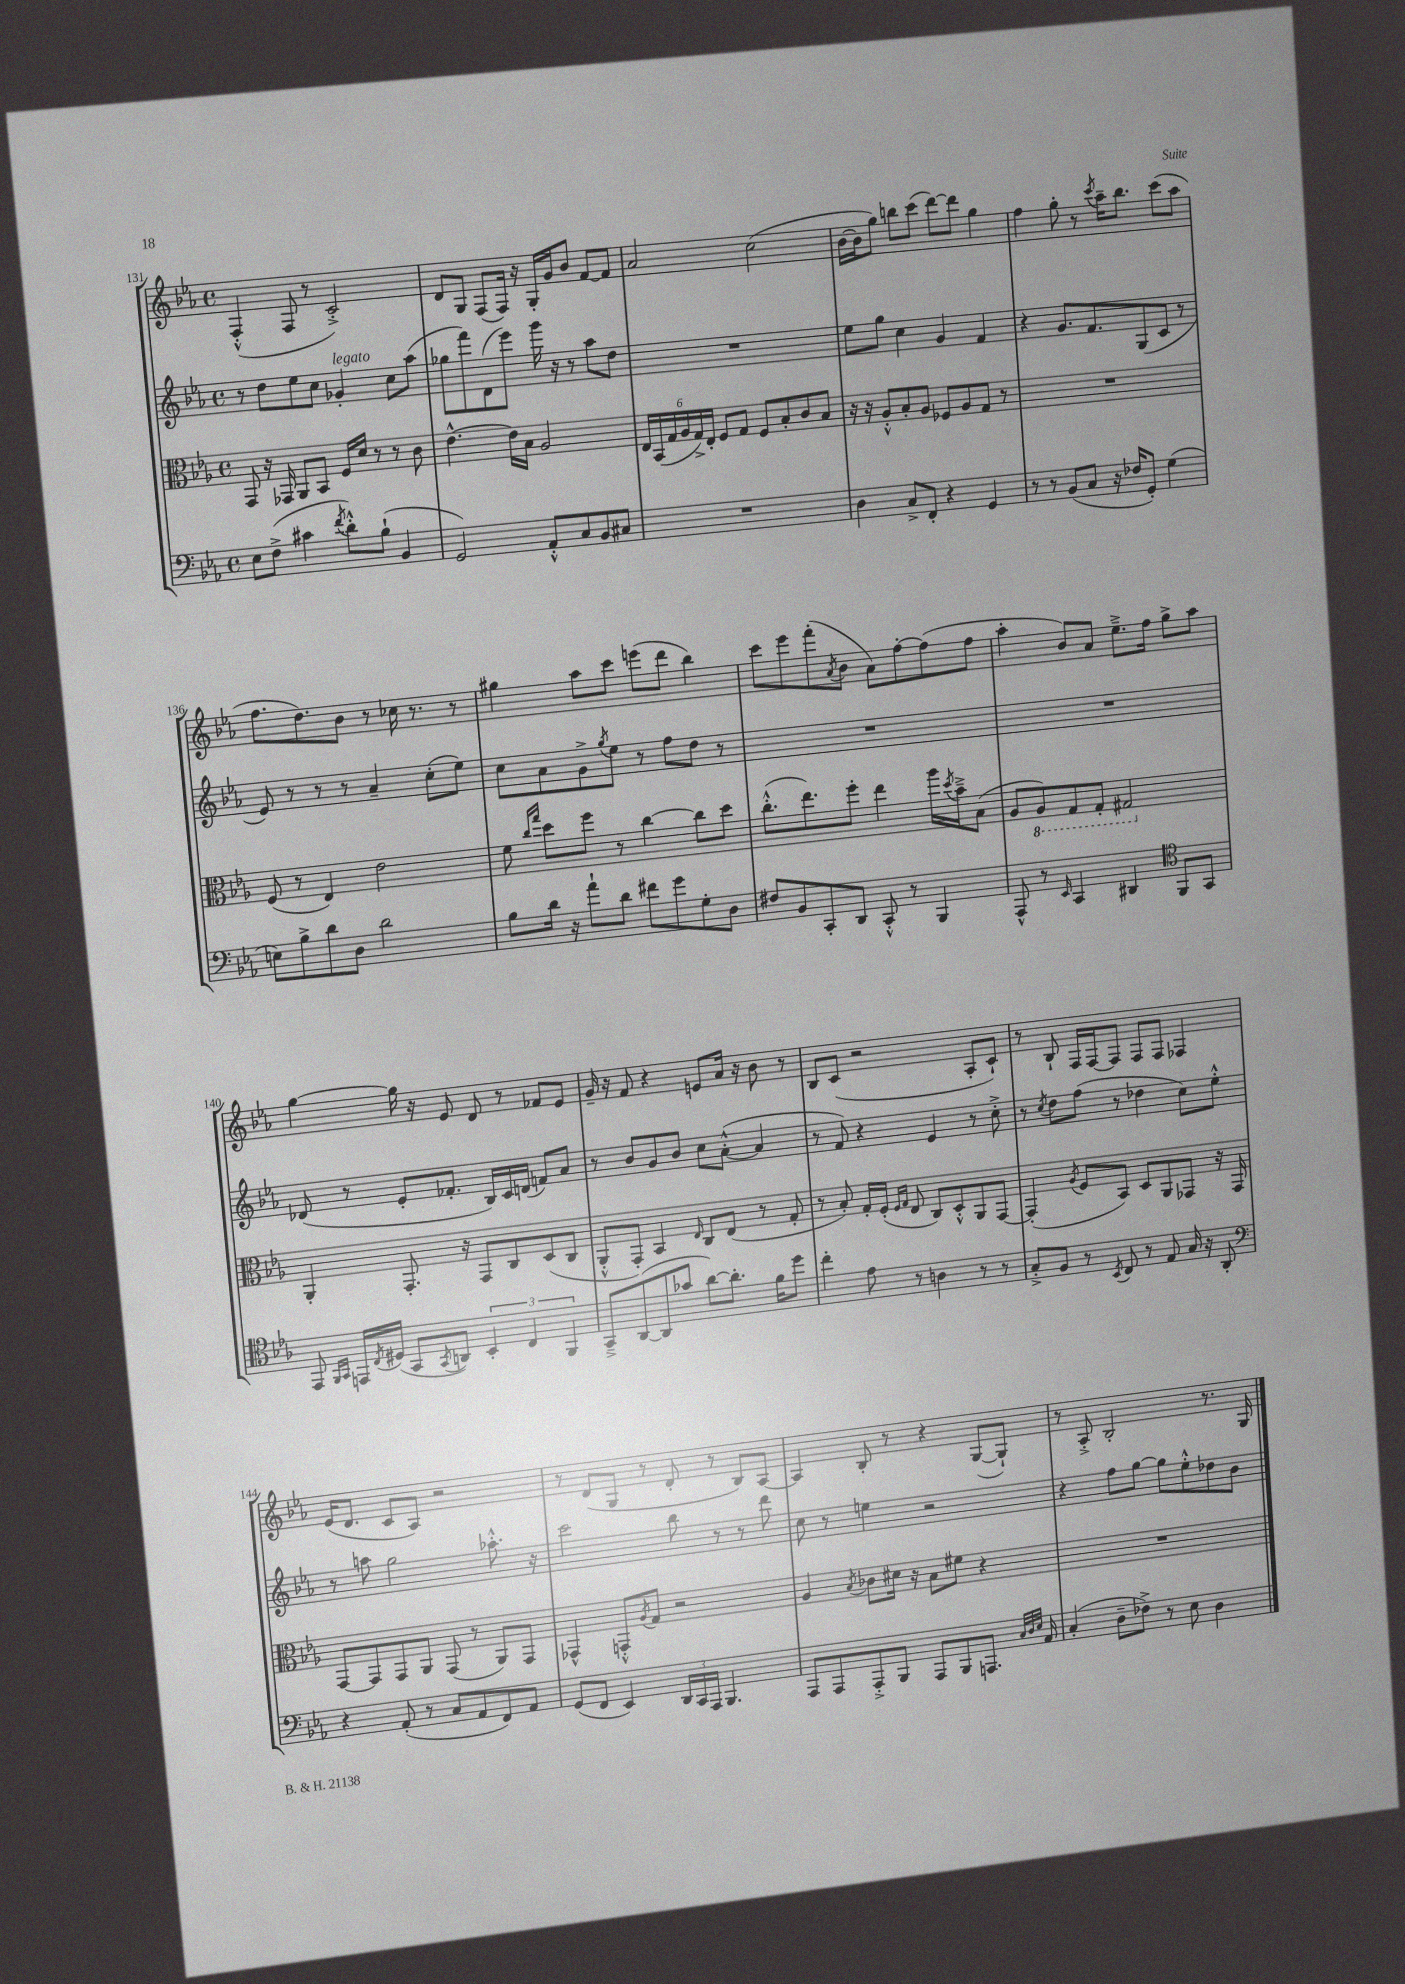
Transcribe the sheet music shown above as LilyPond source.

<<
\new StaffGroup <<
\new Staff = "s0" {
    \clef treble \key ees \major \defaultTimeSignature \time 4/4
    f4-.-^( f8 r8 c'2-.->) |
    d'8 g8 f8( f16) r16 g16-. g'16 bes'8 f'8~ f'8 |
    aes'2 c''2( |
    bes'16~ bes'16 g''8) b''8 c'''8( d'''8~) d'''8 g''4 |
    f''4 g''8-. r8 \acciaccatura { c'''8 } aes''16-- bes''8. c'''8( aes''8 |
    f''8. d''8.) bes'8 r8 ces''16 r8. r8 |
    gis''4 aes''8 c'''8 e'''8( d'''8 bes''4) |
    c'''8 ees'''8 f'''8-.( \acciaccatura { aes'8 } bes'8 aes'8) f''8~-. f''8( f''8 |
    aes''4-. bes'8) aes'8 ees''8.---> f''16 g''8-> aes''8 |
    g''4~ g''16 r16 ees'8 d'8 r8 fes'8 ees'8 |
    g'16-- r16 f'8 r4 e'8 aes'16 r16 bes'8 r8 |
    bes8 c'8( r2 aes8-. c'8-!) |
    r8 bes8-! f16 f16~ f8 f8 f8 fes4 |
    ees'16( d'8. c'8 aes8) r2 |
    r8 d'8( g8 r8 d'8-. r8 bes8) aes8~ |
    aes4 bes8-. r8 r4 g8~( g8-!) |
    r8 aes8-.-> bes2-. r8. g16 \bar "|." |
}
\new Staff = "s1" {
    \clef treble \key ees \major \defaultTimeSignature \time 4/4
    r8 d''8 ees''8 c''8 ges'4-.^\markup { \italic "legato" } c''8 aes''8( |
    ges''8 f'''8) d'8( ees'''8) g'''16 r16 r8 aes''8 d''8 |
    R1 |
    ees''8 g''8 c''4 g'4 f'4 |
    r4 g'8. f'8. g8( c'8 r8 |
    ees'8) r8 r8 r8 aes'4-- c''8-.( ees''8) |
    c''8 aes'8 g'8-> \acciaccatura { g''8 } ees''8 r8 f''8 d''8 r8 |
    R1 |
    R1 |
    des'8( r8 ees'8-. fes'8.-. bes16) c'16 d'16( f'8) aes'8 |
    r8 bes'8 g'8 bes'8 c''8 aes'8~-.-^( aes'4 |
    r8 f'8) r4 ees'4 r8 c''8-.-> |
    r8 \acciaccatura { c''8 } d''8 f''8( r8 des''4 c''8) ees''8-.-^ |
    r8 a''8 g''2 aes''8.-.-^ r16 |
    c'''2 bes''8 r8 r8 d'''8 |
    c''8 r8 e''4 r2 |
    r4 f''8 g''8~ g''8 ees''8-.-^ des''8 bes'8 \bar "|." |
}
\new Staff = "s2" {
    \clef alto \key ees \major \defaultTimeSignature \time 4/4
    g,8 r16 ges,16 aes,8 bes,8 f16 d'16 r8 r8 c'8 |
    ees'4.~-^ ees'16 bes16 aes2 |
    \tuplet 6/4 { ees16 bes,16( g16 aes16 g16->) ees16-. } f8 g8 f8 bes8-. c'8 bes8 |
    r16 r16 aes8-.-^ bes8-. aes8 fes8 aes8 g8 r8 |
    R1 |
    f8( r8 ees4) ees'2 |
    f'8 \grace { c''16 g''16 } d''8 f''8 r8 c''4~ c''8 d''8 |
    c''8.-.-^( ees''8.) f''8-. ees''4 aes''16 \acciaccatura { d''8 } bes'16---> bes8( |
    aes8 \ottava #-1 aes,8) g,8 g,8-. gis,2 \ottava #0 |
    aes,4-. g,8.-. r16 g,8 c8 d8( c8 |
    aes,8-.-^ g,8-.) bes,4 \grace { ees16 } c8 ees8( r8 g8-. |
    r8 bes8-.) g16-. f16-.( \grace { f16 g16 } ees8 c8) d8-.-^ aes,8 g,8~ |
    g,4-.( \acciaccatura { aes8 } f8 bes,8) d8 aes,8 ges,8 r16 ges,16 |
    g,8~ g,8 g,8 aes,8 g,8( r8 aes,8) g,8 |
    ges,4-^ g,8-.-^ \acciaccatura { aes8 } g8 r2 |
    aes4 \acciaccatura { bes8 } ces'8 dis'16 r16 bes8 fis'8 r4 |
    R1 \bar "|." |
}
\new Staff = "s3" {
    \clef bass \key ees \major \defaultTimeSignature \time 4/4
    ees8 f8->( cis'4 \acciaccatura { f'8 } d'8-.-^) bes8-!( bes,4 |
    g,2) aes,8-.-^ c8 bes,8 cis8 |
    R1 |
    d4 c8-> f,8-. r4 g,4 |
    r8 r8 bes,8( c8 r16 fes16 g,8-.) g4( |
    e8) bes8-> d'8 d8 d'2 |
    bes8 d'16 r16 aes'8-! d'8 fis'8 g'8 g8-. d8 |
    fis8 bes,8 c,8-. d,8 c,8-.-^ r8 bes,,4 |
    aes,,8-^ r8 \grace { ees,16 } c,4 dis,4 \clef tenor f,8 g,8 |
    ees,8 \grace { f,16 g,16 } e,16 \acciaccatura { c8 } dis16( g,8 \acciaccatura { g,8 } a,8) \tuplet 3/2 { bes,4-. c4 f,4 } |
    g,8---> aes,8~( aes,8 ges'8 aes'8~) aes'8.-. f'16 d''8 |
    c''4-. ees'8 r8 a4 r8 r8 |
    g8-.-> f8 r8 \acciaccatura { bes,8 } c8 r8 ees8 g16 r16 aes,8-. |
    \clef bass r4 aes,8-.( r8 c8 aes,8 f,8) aes,8 |
    g,8( f,8 ees,4) \tuplet 3/2 { d,16 c,16 aes,,16 } bes,,4. |
    aes,,8 aes,,8 aes,,8-.-> bes,,8 aes,,8 bes,,8 a,,8. \grace { c32 d32 ees32 } aes,16 |
    c4-.( d8-- fes8->) r8 ees8 d4 \bar "|." |
}
>>
>>
\layout { \context { \Score currentBarNumber = #131 } }
